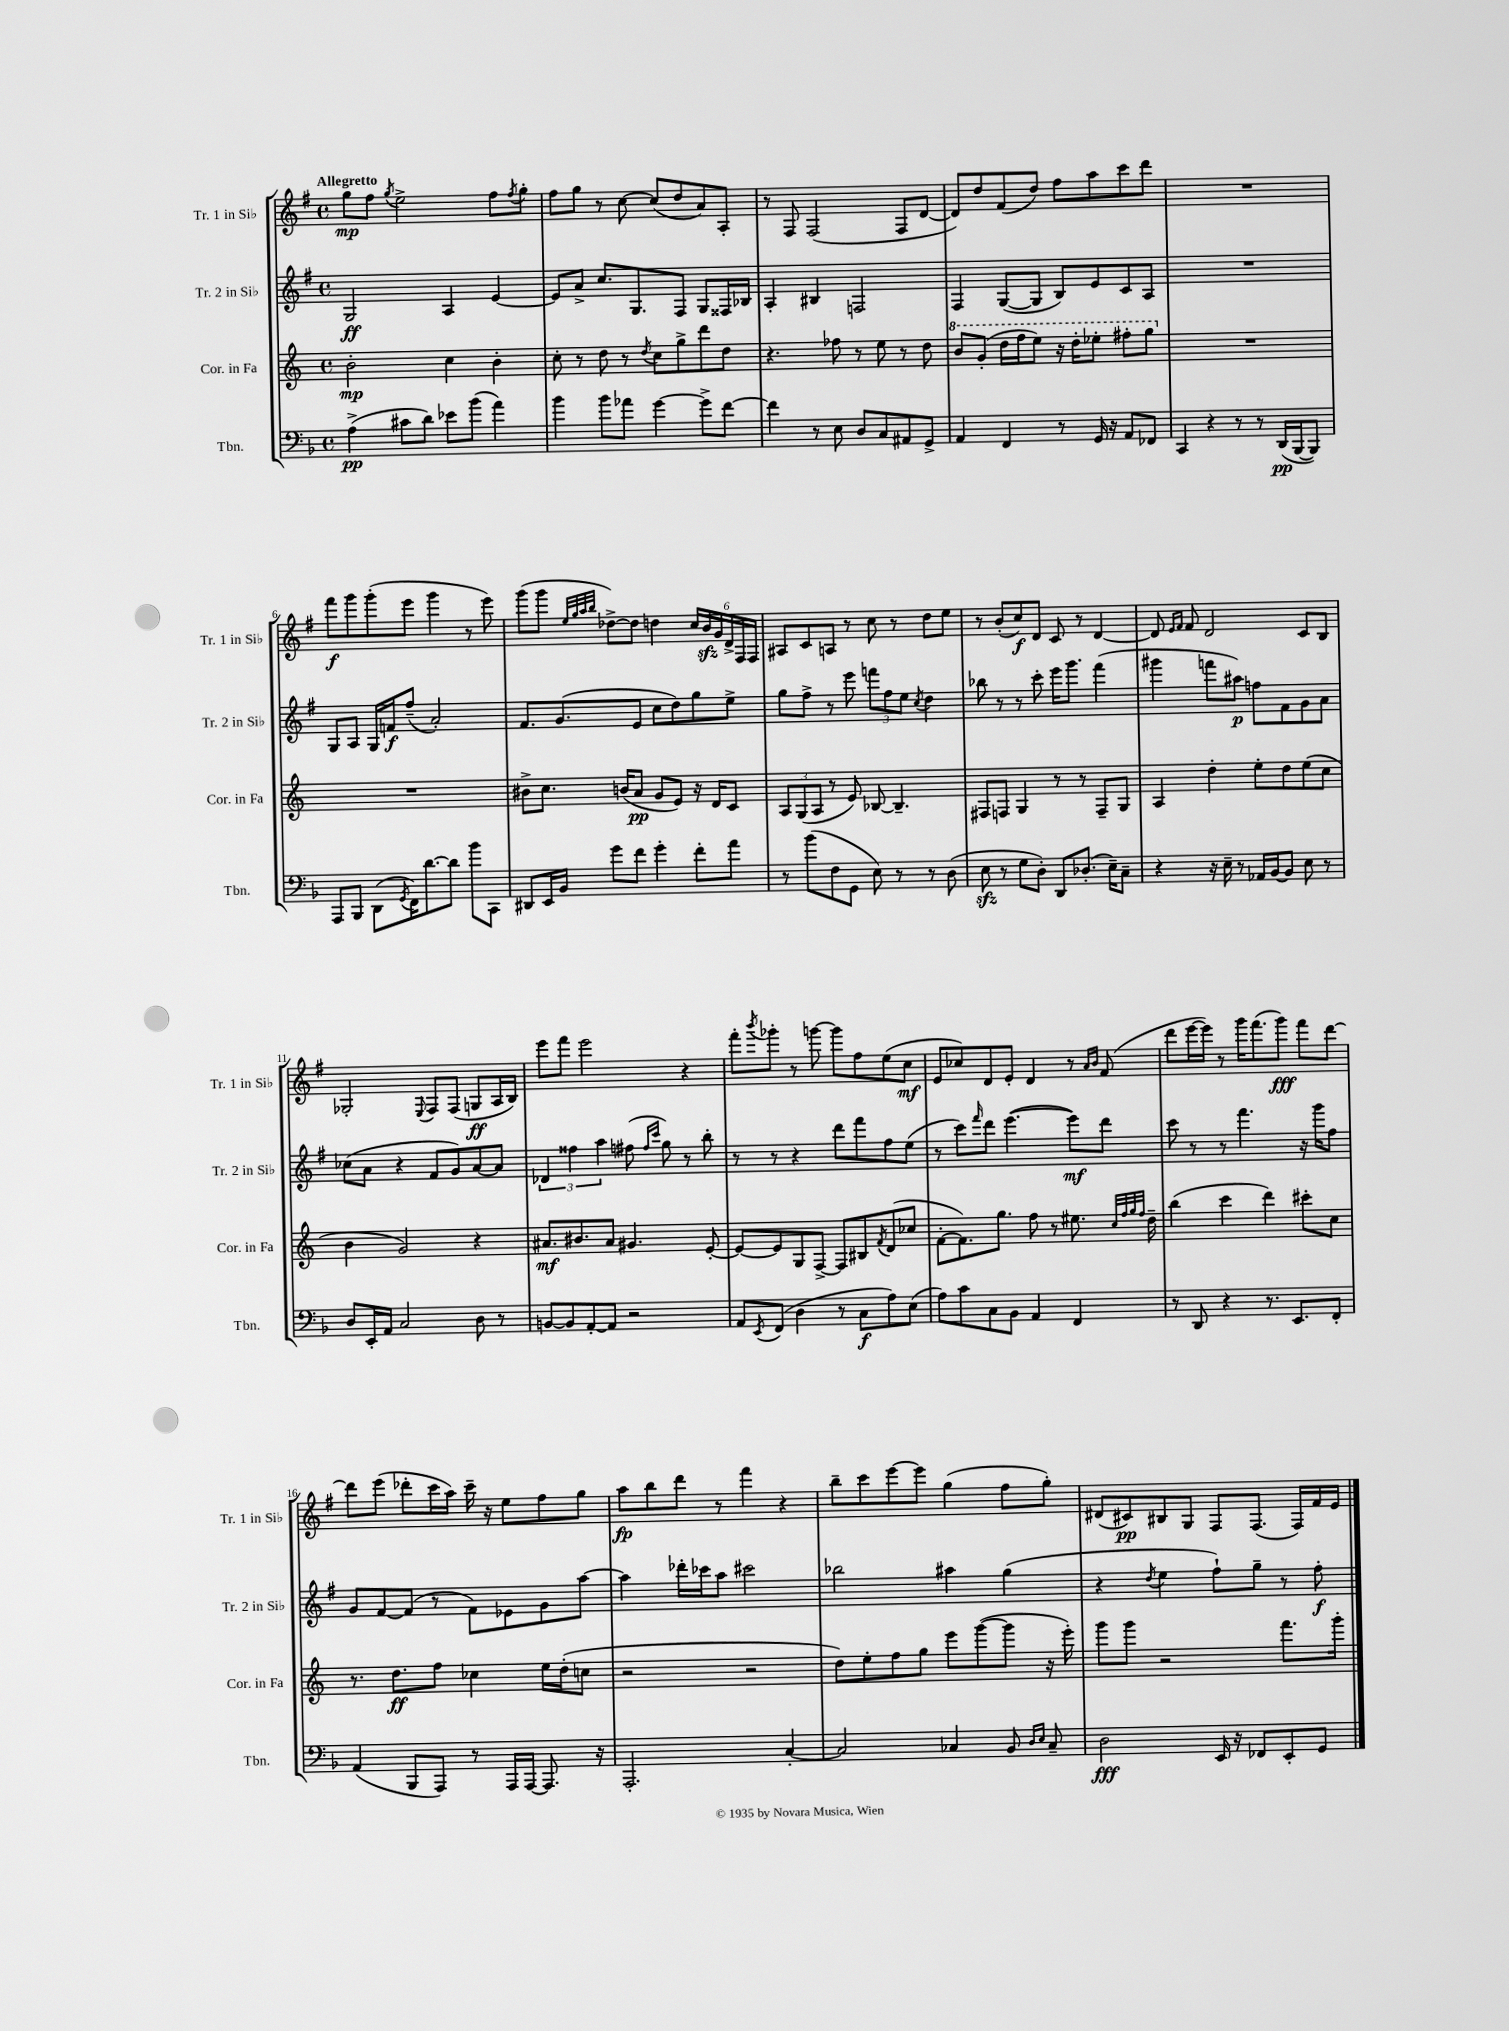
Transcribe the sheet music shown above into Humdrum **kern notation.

**kern	**dynam	**kern	**dynam	**kern	**dynam	**kern	**dynam
*part4	*part4	*part3	*part3	*part2	*part2	*part1	*part1
*staff4	*staff4	*staff3	*staff3	*staff2	*staff2	*staff1	*staff1
*I"Tbn.	*	*I"Cor. in Fa	*	*I"Tr. 2 in Si♭	*	*I"Tr. 1 in Si♭	*
*I'Tbn.	*	*I'Cor. in Fa	*	*I'Tr. 2 in Si♭	*	*I'Tr. 1 in Si♭	*
*clefF4	*	*clefG2	*	*clefG2	*	*clefG2	*
*k[b-]	*	*k[]	*	*k[f#]	*	*k[f#]	*
*M4/4	*	*M4/4	*	*M4/4	*	*M4/4	*
*met(c)	*	*met(c)	*	*met(c)	*	*met(c)	*
=1	=1	=1	=1	=1	=1	=1	=1
!	!	!	!	!	!	!LO:TX:a:B:t=Allegretto	!
(4A^\	pp	2b'\	mp	2G/	ff	8gg\L	mp
.	.	.	.	.	.	8ff#\J	.
.	.	.	.	.	.	8qgg/	.
8c#X\L	.	.	.	.	.	2ee^\	.
8d\J)	.	.	.	.	.	.	.
8e-X\L	.	4cc\	.	4A/	.	.	.
(8b-\J	.	.	.	.	.	.	.
4a\)	.	4b'\	.	[4e/	.	8ff#\L	.
.	.	.	.	.	.	8qff#/	.
.	.	.	.	.	.	8gg'\J	.
=2	=2	=2	=2	=2	=2	=2	=2
4b-\	.	8cc'\	.	8e/L]	.	8ff#\L	.
.	.	8r	.	8a^/J	.	8gg\J	.
8b-\L	.	8dd\	.	8.cc/L	.	8r	.
8a-X\J	.	8r	.	.	.	[8cc\	.
.	.	.	.	8.G/	.	.	.
.	.	8qdd/	.	.	.	.	.
[4g\	.	8cc\L	.	.	.	(8cc/L]	.
.	.	8gg^\	.	8F#/J	.	8dd/	.
8g^\L]	.	8ddd\	.	8G/L	.	8a/)	.
[8f\J	.	8dd\J	.	16F##X/L	.	8A'/J	.
.	.	.	.	16B-X/JJ	.	.	.
=3	=3	=3	=3	=3	=3	=3	=3
4f\]	.	4.r	.	4A'/	.	8r	.
.	.	.	.	.	.	8F#/	.
8r	.	.	.	4B#X/	.	(2F#/	.
8E\	.	8ff-X\	.	.	.	.	.
8D/L	.	8r	.	2Fn/	.	.	.
8C/	.	8ee\	.	.	.	.	.
8AA#X/	.	8r	.	.	.	8F#/L	.
8GG^/J	.	8dd\	.	.	.	[8d/J	.
=4	=4	=4	=4	=4	=4	=4	=4
*	*	*8va	*	*	*	*	*
4AA/	.	8bb/L	.	4F#/	.	8d/L])	.
.	.	(8gg'/J	.	.	.	8dd/	.
4FF/	.	16ddd\LL	.	([8G/L	.	(8f#/	.
.	.	16fff\J	.	.	.	.	.
.	.	8eee\J)	.	8G/J]	.	8dd/J)	.
8r	.	16r	.	8B/L)	.	8ff#\L	.
.	.	16ddd'\KL	.	.	.	.	.
16GG/	.	8eee-X'\J	.	8e/	.	8aa\	.
16r	.	.	.	.	.	.	.
8AA/L	.	8fff#X'\L	.	8c/	.	8ccc\	.
8FF-X/J	.	8ggg\J	.	8A/J	.	8ddd\J	.
=5	=5	=5	=5	=5	=5	=5	=5
*	*	*X8va	*	*	*	*	*
4CC/	.	1r	.	1r	.	1r	.
4r	.	.	.	.	.	.	.
8r	.	.	.	.	.	.	.
8r	.	.	.	.	.	.	.
(16DD/LL	pp	.	.	.	.	.	.
[16BBB-/J	.	.	.	.	.	.	.
8BBB-/J])	.	.	.	.	.	.	.
!!LO:LB:g=z
=6	=6	=6	=6	=6	=6	=6	=6
8AAA/L	.	1r	.	8G/L	.	8fff#\L	f
8BBB-/J	.	.	.	8A/J	.	8ggg\	.
(8DD\L	.	.	.	16G/LL	.	(8ggg'\	.
.	.	.	.	16fn/J	f	.	.
8qGG/	.	.	.	.	.	.	.
16FF\K)	.	.	.	(8ff#~/J	.	8eee\J	.
[8.d\	.	.	.	.	.	.	.
.	.	.	.	2a'/)	.	4ggg\	.
8d\J]	.	.	.	.	.	.	.
8b-\L	.	.	.	.	.	8r	.
8CC\J	.	.	.	.	.	8eee\)	.
=7	=7	=7	=7	=7	=7	=7	=7
8DD#X/L	.	8b#X^\L	.	8.f#/L	.	(8ggg\L	.
16EE/L	.	8.cc\J	.	.	.	8ggg\J	.
16BB-/JJ	.	.	.	(8.g/	.	.	.
.	.	.	.	.	.	32qqee/LLL	.
.	.	.	.	.	.	32qqgg/	.
.	.	.	.	.	.	32qqaa/	.
.	.	.	.	.	.	32qqbb/JJJ	.
8g\L	.	.	.	.	.	[8dd-X^\L)	.
.	.	(16bn/KL	.	.	.	.	.
8f\J	.	8a/J	pp	8e/J	.	8dd-\J]	.
4g'\	.	8g/L	.	8cc\L	.	4ddn\	.
.	.	8e/J)	.	8dd\)	.	.	.
8f'\L	.	16r	.	8gg\	.	24cc/LL	.
.	.	.	.	.	.	24bzz/	.
.	.	16d/KL	.	.	.	.	.
.	.	.	.	.	.	24g/	.
8a\J	.	8c/J	.	8ee^\J	.	24d^/	.
.	.	.	.	.	.	24F#/	.
.	.	.	.	.	.	24F#/JJ	.
=8	=8	=8	=8	=8	=8	=8	=8
8r	.	12A/L	.	8gg\L	.	8A#X/L	.
.	.	(12G/	.	.	.	.	.
(8b-\L	.	.	.	8ff#^\J	.	8c/	.
.	.	12A/J	.	.	.	.	.
8F\	.	8r	.	8r	.	8An/J	.
8GG\J	.	8e/)	.	8eee\	.	8r	.
8E\)	.	[8B-X/	.	12fffn\L	.	8cc\	.
.	.	.	.	12ff#\	.	.	.
8r	.	4.B-~/]	.	.	.	8r	.
.	.	.	.	12ee\J	.	.	.
.	.	.	.	8qcc/	.	.	.
8r	.	.	.	4dd\	.	8dd\L	.
(8D\	.	.	.	.	.	8ee\J	.
=9	=9	=9	=9	=9	=9	=9	=9
8Ezz\	.	8F#X/L	.	8bb-X\	.	8r	.
8r	.	8Fn/J	.	8r	.	(8b'/L	.
8G\L	.	4G/	.	8r	.	8cc/)	f
8D'\J)	.	.	.	8ccc'\	.	8d/J	.
8DD/L	.	8r	.	16eee\KL	.	8c/	.
.	.	.	.	8.ggg\J	.	.	.
(8.D-X'/J	.	8r	.	.	.	8r	.
.	.	8F~/L	.	(4fff#\	.	[4d/	.
16E~\KL)	.	.	.	.	.	.	.
8C~\J	.	8G/J	.	.	.	.	.
=10	=10	=10	=10	=10	=10	=10	=10
4r	.	4A/	.	4ggg#X\	.	8d/]	.
.	.	.	.	.	.	16qqe/LL	.
.	.	.	.	.	.	16qqf#/JJ	.
.	.	.	.	.	.	8f#/	.
16r	.	4dd'\	.	8fffn\L	.	2d/	.
16E~\	.	.	.	.	.	.	.
8r	.	.	.	8aa#X\J)	p	.	.
16AA-X/LL	.	8ee'\L	.	8ffn\L	.	.	.
[16BB-/J	.	.	.	.	.	.	.
8BB-/J]	.	8dd\	.	8f#\	.	.	.
8E\	.	(8ee\	.	8g\	.	8c/L	.
8r	.	8cc\J	.	8a\J	.	8B/J	.
!!LO:LB:g=z
=11	=11	=11	=11	=11	=11	=11	=11
8D/L	.	4b\	.	(8cc-X\L	.	2G-X'/	.
16EE'/L	.	.	.	8a\J	.	.	.
16AA/JJ	.	.	.	.	.	.	.
2C/	.	2g/)	.	4r	.	.	.
.	.	.	.	.	.	8qqE/	.
.	.	.	.	8f#/L	.	8F#/L	.
.	.	.	.	8g/)	.	(8F#/J	.
8D\	.	4r	.	[8a/	.	8Gn/L	ff
8r	.	.	.	8a/J]	.	16A/L	.
.	.	.	.	.	.	16B/JJ)	.
=12	=12	=12	=12	=12	=12	=12	=12
[8BBn/L	.	8.a#X/L	mf	6d-X/	.	8eee\L	.
8BB/]	.	.	.	.	.	8fff#\J	.
.	.	.	.	6ff##X\	.	.	.
.	.	8.b#X/	.	.	.	.	.
[8AA'/	.	.	.	.	.	2eee\	.
.	.	.	.	6aa\	.	.	.
8AA/J]	.	8a#/J	.	.	.	.	.
2r	.	4.g#X/	.	(8ff#X\	.	.	.
.	.	.	.	16qqff#/LL	.	.	.
.	.	.	.	16qqccc/JJ	.	.	.
.	.	.	.	8gg\)	.	.	.
.	.	.	.	8r	.	4r	.
.	.	[8e'/	.	8bb'\	.	.	.
=13	=13	=13	=13	=13	=13	=13	=13
8AA/L	.	8e/L_	.	8r	.	8fff#'\L	.
8qEE/	.	.	.	.	.	8qbbb/	.
(8FF/J	.	8e/]	.	8r	.	8ggg-X'\J	.
4D\	.	8G/	.	4r	.	8r	.
.	.	[8F^/J	.	.	.	[8gggn\	.
8r	.	8F/L]	.	8ddd\L	.	8ggg\L]	.
8C\L	f	8B#X/	.	8fff#\	.	8ff#\	.
.	.	8qf/	.	.	.	.	.
8A\)	.	(8d/	.	8ff#\	.	(8ee\	.
(8E\J	.	8cc-X/J	.	(8ee\J	.	8cc\J	mf
=14	=14	=14	=14	=14	=14	=14	=14
8A\L)	.	[8f'\L	.	8r	.	8e/L	.
8c\	.	8.f\])	.	8ccc\L)	.	8cc-X/)	.
.	.	.	.	16qqfff#/	.	.	.
8C\	.	.	.	8ddd\J	.	8d/	.
.	.	8.gg\J	.	.	.	.	.
8BB-\J	.	.	.	([4.eee\	.	8e'/J	.
4AA/	.	8ff\	.	.	.	4d/	.
.	.	8r	.	.	.	.	.
4FF/	.	8.ee#X\	.	8eee\L])	mf	8r	.
.	.	.	.	.	.	16qqa/LL	.
.	.	.	.	.	.	16qqb/JJ	.
.	.	.	.	8ddd\J	.	(8f#/	.
.	.	32qqcc/LLL	.	.	.	.	.
.	.	32qqff/	.	.	.	.	.
.	.	32qqgg/	.	.	.	.	.
.	.	32qqff/JJJ	.	.	.	.	.
.	.	16dd~\	.	.	.	.	.
=15	=15	=15	=15	=15	=15	=15	=15
8r	.	(4bb\	.	8ccc\	.	8ddd\L	.
8DD/	.	.	.	8r	.	[16eee\L	.
.	.	.	.	.	.	16eee\JJ])	.
4r	.	4ccc\	.	8r	.	8r	.
.	.	.	.	4.fff#\	.	16ggg\KL	.
.	.	.	.	.	.	(8.fff#\	.
8.r	.	4ddd\)	.	.	.	.	.
.	.	.	.	.	.	8ggg\J)	fff
8.EE/L	.	.	.	.	.	.	.
.	.	8ccc#X'\L	.	16r	.	8fff#\L	.
.	.	.	.	16ggg\KL	.	.	.
8FF'/J	.	8cc\J	.	8ff#\J	.	[8ddd\J	.
!!LO:LB:g=z
=16	=16	=16	=16	=16	=16	=16	=16
(4AA/	.	8.r	.	8g/L	.	8ddd\L]	.
.	.	.	.	[8f#/	.	(8eee\J	.
.	.	8.dd\L	ff	.	.	.	.
8BBB-/L	.	.	.	(8f#/J]	.	8ddd-X'\L	.
8AAA/J)	.	8ff\J	.	8r	.	16ccc\L	.
.	.	.	.	.	.	16aa\JJ)	.
8r	.	4cc-X\	.	8f#\L)	.	16ccc~\	.
.	.	.	.	.	.	16r	.
16AAA/LL	.	.	.	8e-X\	.	8ee\L	.
[16AAA/JJ	.	.	.	.	.	.	.
8.AAA/]	.	16ee\LL	.	8g\	.	8ff#\	.
.	.	(16dd'\J	.	.	.	.	.
.	.	8ccn\J	.	[8aa\J	.	8gg\J	.
16r	.	.	.	.	.	.	.
=17	=17	=17	=17	=17	=17	=17	=17
2.AAA'/	.	2r	.	4aa\]	.	8aa\L	fp
.	.	.	.	.	.	8bb\	.
.	.	.	.	16ddd-X'\LL	.	8ddd\J	.
.	.	.	.	16ccc-X\J	.	.	.
.	.	.	.	8aa\J	.	8r	.
.	.	2r	.	2ccc#X\	.	4fff#\	.
[4C'/	.	.	.	.	.	4r	.
=18	=18	=18	=18	=18	=18	=18	=18
2C/]	.	8dd\L)	.	2bb-X\	.	8bb~\L	.
.	.	8ee'\	.	.	.	8ccc\	.
.	.	8ff\	.	.	.	[8eee\	.
.	.	8gg\J	.	.	.	8eee\J]	.
4C-X/	.	8eee\L	.	4aa#X\	.	(4gg\	.
.	.	([8ggg\	.	.	.	.	.
8BB-/	.	8ggg\J]	.	(4gg\	.	8ff#\L	.
16qqD/LL	.	.	.	.	.	.	.
16qqE/JJ	.	.	.	.	.	.	.
8C-~/	.	16r	.	.	.	8gg'\J)	.
.	.	16eee'\)	.	.	.	.	.
=19	=19	=19	=19	=19	=19	=19	=19
2D\	fff	8ggg\L	.	4r	.	(8d#X/L	.
.	.	8ggg\J	.	.	.	8c#X/)	pp
.	.	.	.	8qdd/	.	.	.
.	.	2r	.	4ee\	.	8B#X/	.
.	.	.	.	.	.	8G/J	.
16EE/	.	.	.	8ff#`\L)	.	8F#/L	.
16r	.	.	.	.	.	.	.
8FF-X/L	.	.	.	8gg~\J	.	(8.F#/J	.
8EE'/	.	8.fff\L	.	8r	.	.	.
.	.	.	.	.	.	16F#/LL)	.
8GG/J	.	.	.	8ff#'\	f	16f#/	.
.	.	16ggg'\Jk	.	.	.	16e/JJ	.
==	==	==	==	==	==	==	==
*-	*-	*-	*-	*-	*-	*-	*-
